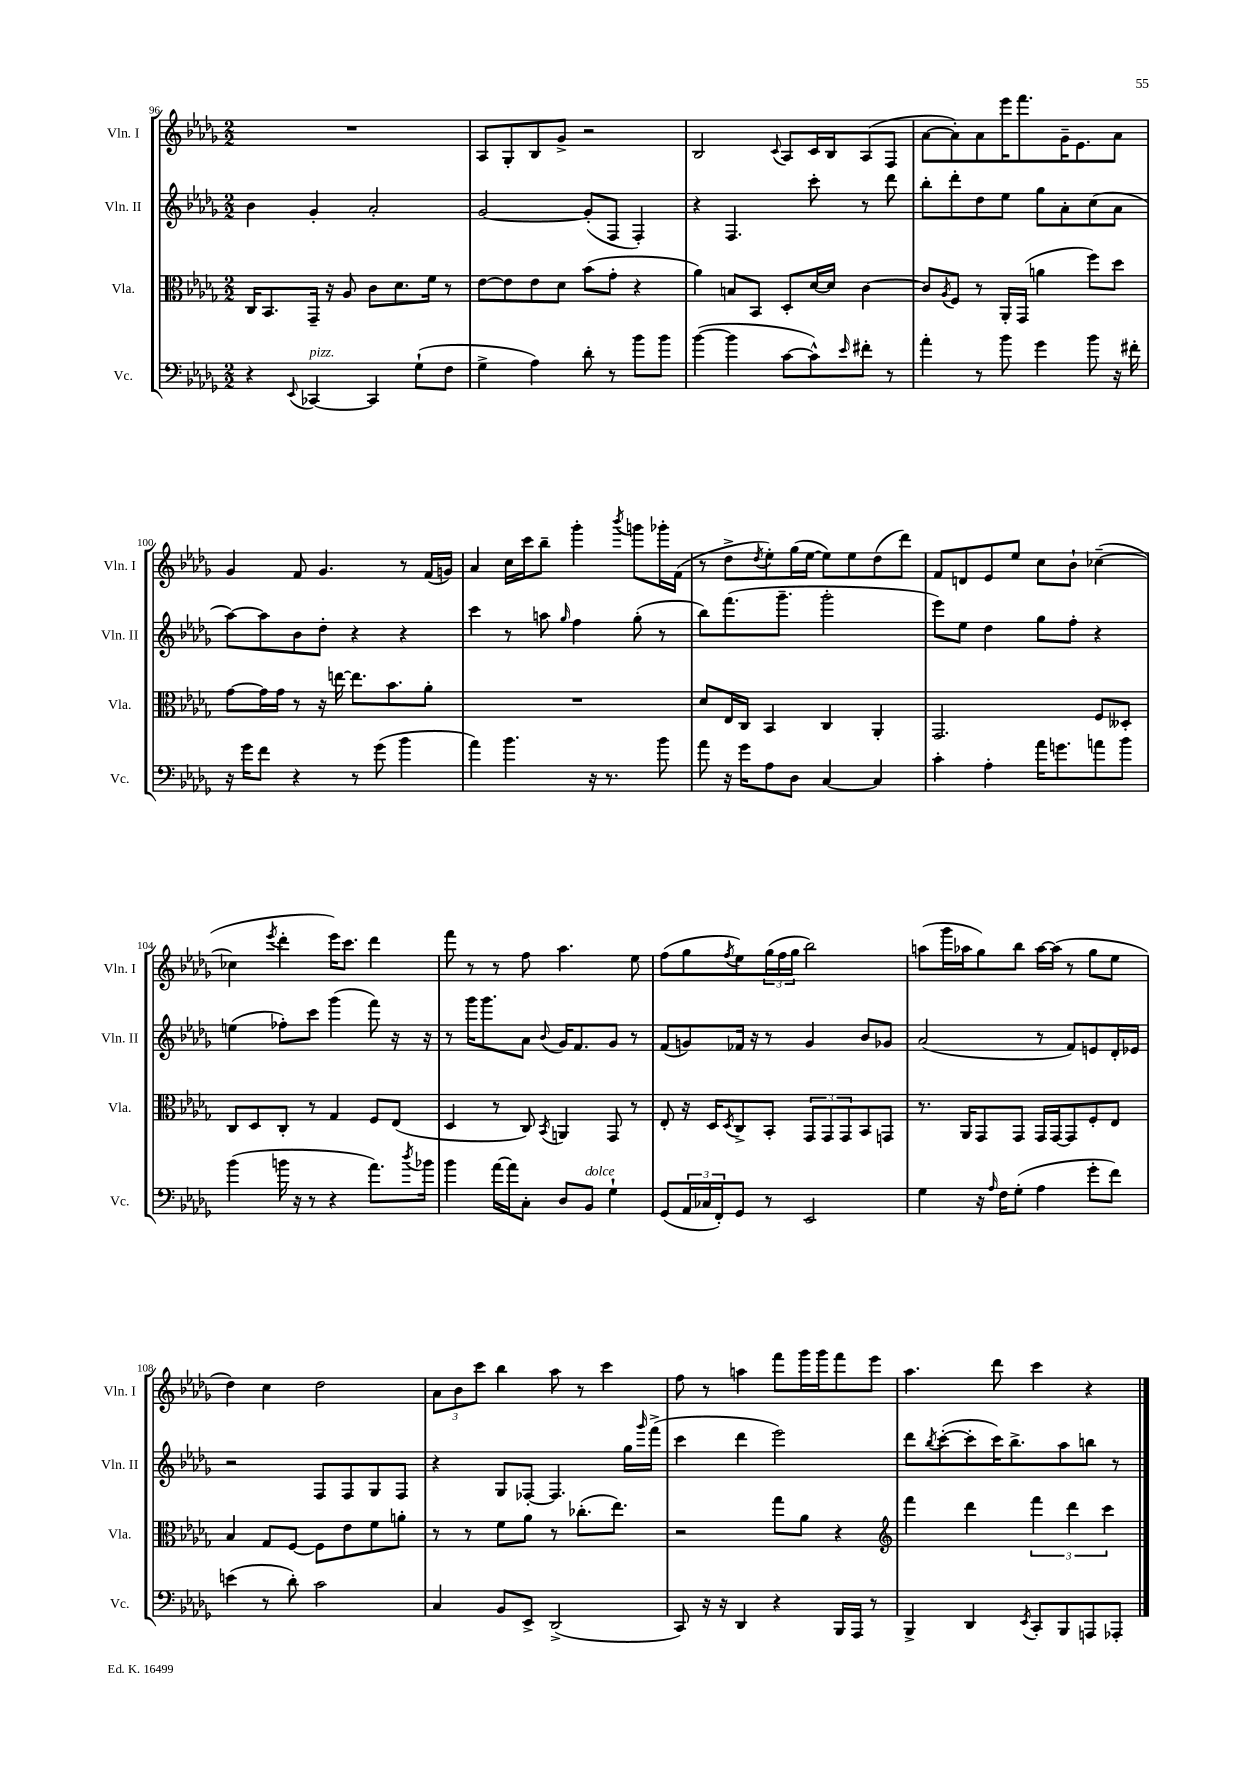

**kern	**kern	**kern	**kern
*staff4	*staff3	*staff2	*staff1
*clefF4	*clefC3	*clefG2	*clefG2
*k[b-e-a-d-g-]	*k[b-e-a-d-g-]	*k[b-e-a-d-g-]	*k[b-e-a-d-g-]
*M2/2	*M2/2	*M2/2	*M2/2
4r	16C	4b-	1r
.	8.BB-	.	.
8qqEE-	.	.	.
[4CC-	16GG-~	4g-'	.
.	16r	.	.
.	8A-	.	.
4CC-]	8c	2a-'	.
.	8.d-	.	.
(8G-`	.	.	.
.	16f	.	.
8F	8r	.	.
=	=	=	=
4G-^	[8e-	[2g-	8A-
.	8e-]	.	8G-'
4A-)	8e-	.	8B-
.	8d-	.	8g-^
8d-'	(8b-	(8g-']	2r
8r	8g-'	8F	.
8b-	4r	4F')	.
8b-	.	.	.
=	=	=	=
([4b-	4a-)	4r	2B-
4b-]	8B	4.F	.
.	8BB-	.	.
.	.	.	8qqc
[8c	8D-'	.	8A-
8c^^])	[16d-	8ccc'	16c
.	16d-]	.	16B-
16qqe-	.	.	.
8f#'	[4c	8r	(8A-
8r	.	8ddd-	8F
=	=	=	=
4a-'	8c]	8bb-'	[8a-
.	8qA-	.	.
.	8F	8ddd-'	8a-'])
8r	8r	8dd-	8a-
8b-	16AA-'	8ee-	16eee-
.	(16GG-	.	8.fff
4g-	4a	8gg-	.
.	.	8a-'	16g-~
.	.	.	8.e-
8b-	8ff)	(8cc	.
16r	8dd-	8a-	8a-
16f#'	.	.	.
=	=	=	=
16r	[8g-	[8aa-)	4g-
16g-	.	.	.
8f	16g-]	8aa-]	.
.	16g-	.	.
4r	8r	8b-	8f
.	16r	8dd-'	4.g-
.	[16ee	.	.
8r	8.ee]	4r	.
(8g-	.	.	.
.	8.b-	.	.
4b-	.	4r	8r
.	8a-'	.	(16f
.	.	.	16g)
=	=	=	=
4a-)	1r	4ccc	4a-
4.b-	.	8r	16cc
.	.	.	16ccc
.	.	8aa	8bb-~
.	.	16qqgg-	.
.	.	4ff	4ggg-'
16r	.	.	.
8.r	.	.	.
.	.	.	8qbbb-
.	.	(8gg-'	8ggg
8b-	.	8r	16ggg-'
.	.	.	(16f
=	=	=	=
8a-	8d-	8bb-)	8r
16r	16E-	(8.fff	8dd-^
16g-	16C	.	.
.	.	.	8qdd-
8A-	4BB-	.	8ee-')
.	.	8.ggg-~	.
8D-	.	.	(16gg-
.	.	.	[16ee-
[4C	4C	2ggg-'	8ee-])
.	.	.	8ee-
4C]	4AA-'	.	(8dd-
.	.	.	8ddd-)
=	=	=	=
4c'	2.GG-	8eee-)	8f
.	.	8ee-	8d
4A-'	.	4dd-	8e-
.	.	.	8ee-
16a-	.	8gg-	8cc
8.g	.	.	.
.	.	8ff'	8b-`
8a	8F	4r	([4cc-~
8b-	8D--'	.	.
=	=	=	=
(4b-	8C	(4ee	4cc-]
.	8D-	.	.
.	.	.	8qeee-
16b	8C'	8ff-')	4ddd-'
16r	.	.	.
8r	8r	8ccc	.
4r	4G-	(4ggg-	16eee-)
.	.	.	8.ccc
8.a-)	8F	8fff)	4ddd-
.	(8E-	16r	.
8qdd-	.	.	.
16b-	.	16r	.
=	=	=	=
4b-	4D-	8r	8fff
.	.	16ggg-	8r
.	.	8.ggg-	.
[16a-	8r	.	8r
16a-]	.	.	.
8C'	8C)	8a-	8ff
.	8qBB-	8qqb-	.
8D-	4AA	16g-	4.aa-
.	.	8.f	.
8BB-	.	.	.
4G-`	8GG-	8g-	.
.	8r	8r	8ee-
=	=	=	=
(8GG-	8E-'	(8f	(8ff
24AA-	16r	8g)	8gg-
24C-	.	.	.
.	16D-	.	.
24FF')	.	.	.
.	8qD-	.	8qff
8GG-	8C^	16f-	8ee-)
.	.	16r	.
8r	8BB-'	8r	(24gg-
.	.	.	24ff
.	.	.	24gg-
2EE-	12GG-	4g	2bb-)
.	12GG-	.	.
.	12GG-	.	.
.	8BB-	8b-	.
.	8GG	8g-	.
=	=	=	=
4G-	8.r	(2a-	(8aa
.	.	.	16ggg-
.	16AA-	.	16aa-
16r	8GG-	.	8gg-)
16qqA-	.	.	.
16F	.	.	.
(8G-'	8GG-	.	8bb-
4A-	16GG-	8r	[16aa-
.	[16GG-	.	(16aa-]
.	8GG-]	8f)	8r
8g-'	8F'	8e	8gg-
8f)	8E-	16d-'	8ee-
.	.	16e-	.
=	=	=	=
(4e	4B-	2r	4dd-)
8r	8G-	.	4cc
8d-')	[8F	.	.
2c	8F]	8F	2dd-
.	8e-	8F	.
.	8f	8G-	.
.	8a'	8F	.
=	=	=	=
4C	8r	4r	12a-
.	.	.	12b-
.	8r	.	.
.	.	.	12ccc
8BB-	8f	8G-	4bb-
8EE-^	8a-	[8F-'	.
(2DD-^	8r	4.F-]	8aa-
.	(8.cc-'	.	8r
.	.	.	4ccc
.	8.ee-)	.	.
.	.	16gg-	.
.	.	16qqggg-	.
.	.	(16fff^	.
=	=	=	=
8CC)	2r	4ccc	8ff
16r	.	.	8r
16r	.	.	.
4DD-	.	4ddd-	4aa
4r	8gg-	2eee-)	8fff
.	8a-	.	16ggg-
.	.	.	16ggg-
16BBB-	4r	.	8fff
16AAA-	.	.	.
8r	.	.	8eee-
=	=	=	=
*	*clefG2	*	*
4BBB-^	4fff	8ddd-	4.aa-
.	.	8qbb-	.
.	.	([8ccc'	.
4DD-	4ddd-	8ccc']	.
.	.	16ccc)	8ddd-
.	.	8.bb-^	.
8qEE-	.	.	.
8CC'	6fff	.	4ccc
8BBB-	.	8aa-	.
.	6ddd-	.	.
8AAA	.	8bb	4r
.	6ccc	.	.
8AAA-'	.	8r	.
==	==	==	==
*-	*-	*-	*-
